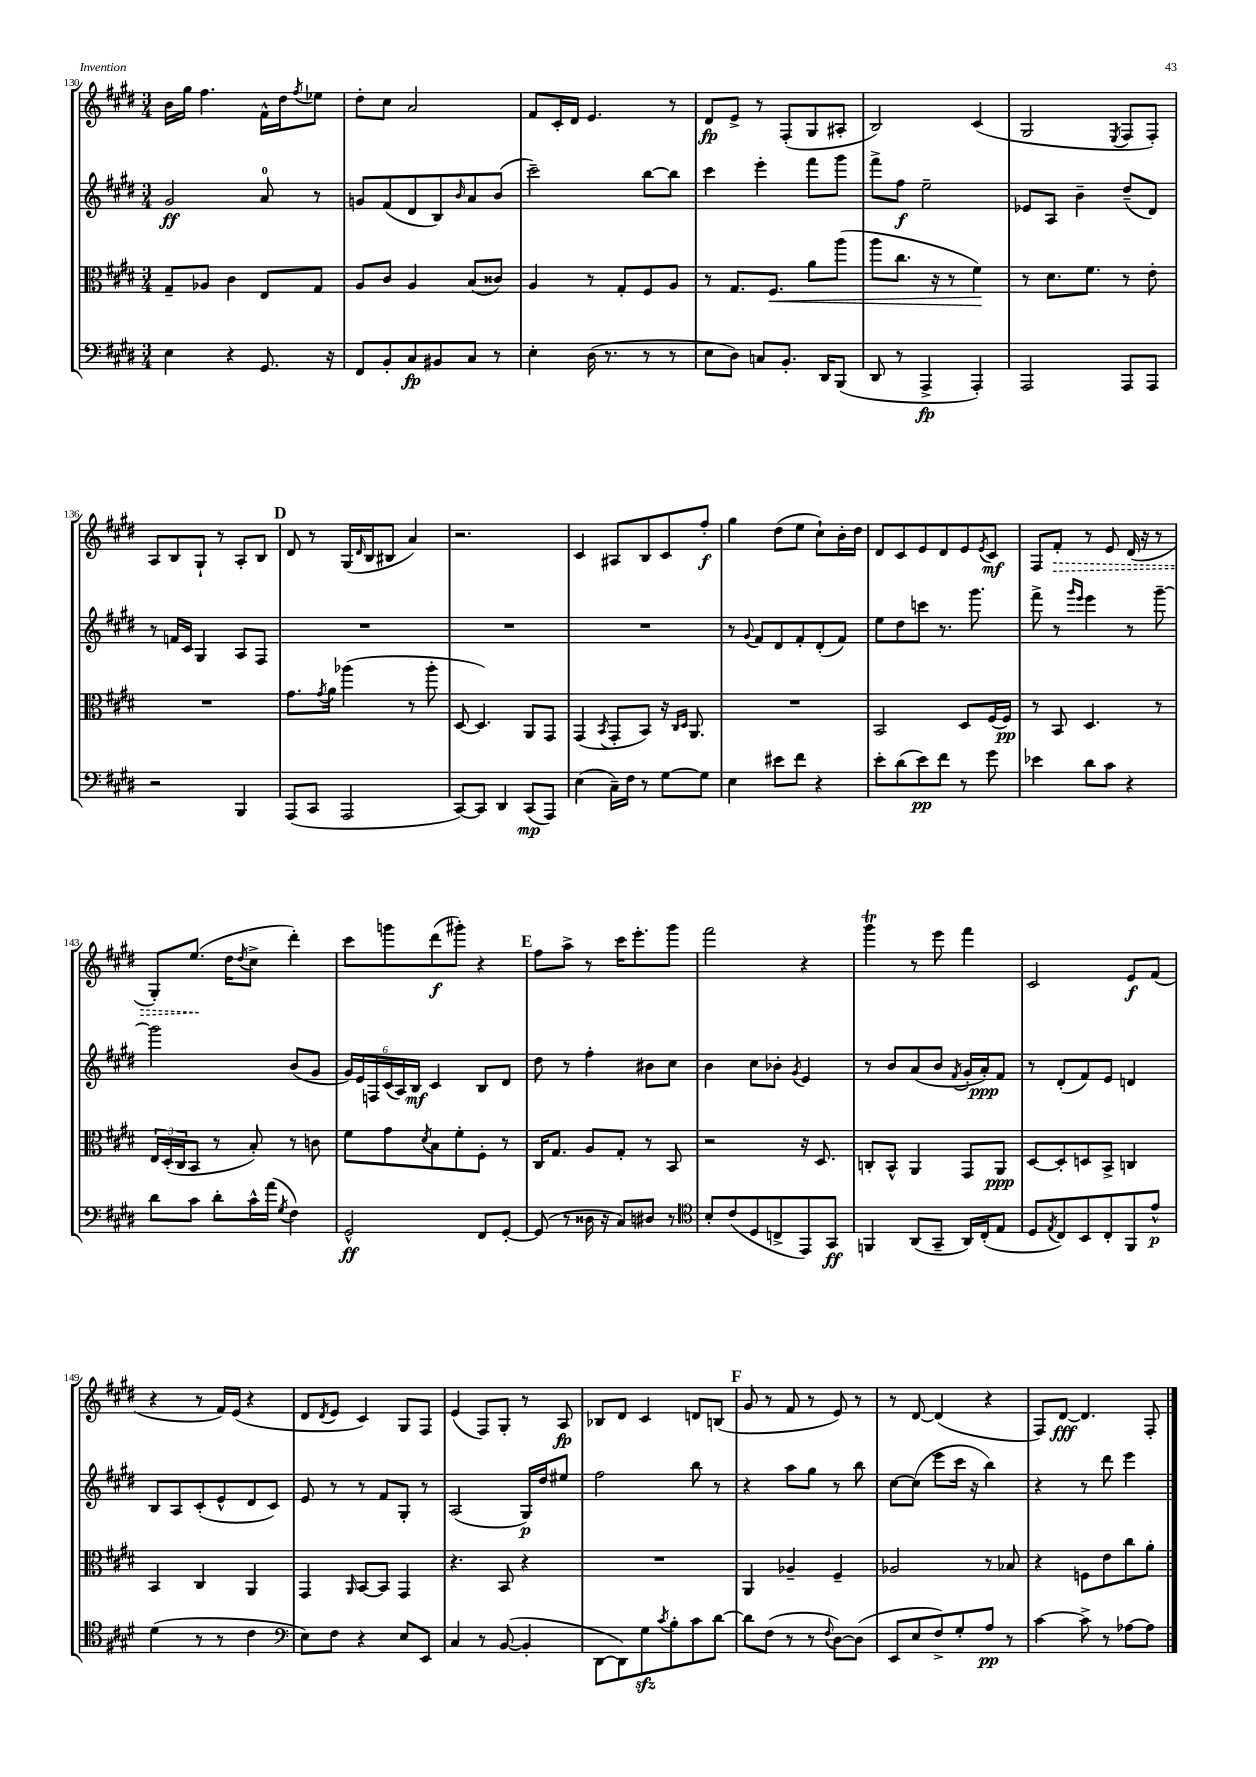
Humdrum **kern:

**kern	**kern	**kern	**kern
*staff4	*staff3	*staff2	*staff1
*clefF4	*clefC3	*clefG2	*clefG2
*k[f#c#g#d#]	*k[f#c#g#d#]	*k[f#c#g#d#]	*k[f#c#g#d#]
*M3/4	*M3/4	*M3/4	*M3/4
4E\	8G#~/L	2g#/	16b\LL
.	.	.	16gg#\JJ
.	8A-/J	.	4.ff#\
4r	4c#\	.	.
8.GG#/	8E/L	8a/	16f#^^\LL
.	.	.	16dd#\J
.	.	.	8qff#/
.	8G#/J	8r	8ee-\J
16r	.	.	.
=	=	=	=
8FF#/L	8A/L	8g/L	8dd#'\L
8BB'/	8c#/J	(8f#/	8cc#\J
8C#/	4A/	8d#/	2a/
8BB#/	.	8B/)	.
.	.	16qqb/	.
8C#/J	(8B/L	8a/	.
8r	8c##/J)	(8b/J	.
=	=	=	=
4E'\	4A/	2ccc#~\)	8f#/L
.	.	.	16c#'/L
.	.	.	16d#/JJ
(16D#\	8r	.	4.e/
8.r	.	.	.
.	8G#'/L	.	.
8r	8F#/	[8bb\L	.
8r	8A/J	8bb\]J	8r
=	=	=	=
8E\L	8r	4ccc#\	8d#/L
8D#\J)	8.G#/L	.	8e^/J
8C/L	.	4eee'\	8r
.	8.F#/J	.	.
8.BB'/J	.	.	(8F#'/L
.	8a\L	8fff#\L	8G#/
16DD#/LK	.	.	.
(8BBB/J	(8aa\J	8ggg#\J	8A#'/J
=	=	=	=
8DD#/	8aa\L	8fff#^\L	2B/)
8r	8.cc#\J	8ff#\J	.
4AAA^/	.	2ee~\	.
.	16r	.	.
.	8r	.	.
4AAA'/)	4f#\)	.	(4c#/
=	=	=	=
2AAA/	8r	8e-/L	2G#/
.	8.d#\L	8A/J	.
.	.	4b~\	.
.	8.f#\J	.	.
.	.	.	8qE/
8AAA/L	8r	(8dd#~/L	8F#/L
8AAA/J	8e'\	8d#/J)	8F#'/J)
=	=	=	=
2r	2.r	8r	8A/L
.	.	16f/LL	8B/
.	.	16c#/JJ	.
.	.	4G#/	8G#`/J
.	.	.	8r
4BBB/	.	8A/L	8A'/L
.	.	8F#/J	8B/J
=	=	=	=
(8AAA/L	8.g#\L	2.r	8d#/
8CC#/J	.	.	8r
.	8qg#/	.	.
.	16a\Jk	.	.
2AAA/	(4aa-\	.	(16G#/LL
.	.	.	16qqd#/
.	.	.	16B/J
.	.	.	8B#/J
.	8r	.	4a/)
.	8aa-'\	.	.
=	=	=	=
[8CC#/L)	[8D#/	2.r	2.r
8CC#/]J	4.D#/])	.	.
4DD#/	.	.	.
(8CC#/L	8AA/L	.	.
8AAA/J)	8GG#/J	.	.
=	=	=	=
(4E\	(4GG#/	2.r	4c#/
.	8qBB/	.	.
16C#~\LL)	8GG#'/L	.	8A#/L
16F#\JJ	.	.	.
8r	8BB/J)	.	8B/
[8G#\L	16r	.	8c#/
.	16qqC#/LL	.	.
.	16qqD#/JJ	.	.
.	8.AA/	.	.
8G#\]J	.	.	8ff#'/J
=	=	=	=
4E\	2.r	8r	4gg#\
.	.	8qqg#/	.
.	.	8f#/L	.
8e#\L	.	8d#/	(8dd#\L
8f#\J	.	8f#'/	8ee\J
4r	.	(8d#'/	8cc#`\L)
.	.	8f#/J)	16b'\L
.	.	.	16dd#\JJ
=	=	=	=
8e'\L	2BB/	8ee\L	8d#/L
(8d#\	.	8dd#\	8c#/
8e\)	.	8ccc\J	8e/
8f#\J	.	8.r	8d#/
8r	8D#/L	.	8e/
.	.	8.ggg#\	.
.	.	.	8qe/
8g#\	(16F#/L	.	8c#/J
.	16F#/JJ)	.	.
=	=	=	=
4e-\	8r	8fff#^\	8F#/L
.	8BB/	8r	8f#'/J
.	.	16qqggg#/LL	.
.	.	16qqeee/JJ	.
8d#\L	4.D#/	4eee\	8r
8c#\J	.	.	8e/
4r	.	8r	(16d#/
.	.	.	16r
.	8r	[8ggg#~\	8r
=	=	=	=
8d#\L	24E/LL	2ggg#\]	8G#'/L)
.	(24D#'/	.	.
.	24C#/J	.	.
8c#\J	8BB/J	.	(8.ee/J
8d#'\L	8r	.	.
.	.	.	16dd#\LK
.	.	.	8qdd#/
16c#^^\L	8B'/)	.	8cc#^\J
(16a\JJ	.	.	.
8qG#/	.	.	.
4F#\)	8r	(8b/L	4ddd#'\)
.	8c\	8g#/J	.
=	=	=	=
2GG#^^/	8f#\L	24g#/LL)	8ccc#\L
.	.	24e/	.
.	.	24F/	.
.	8g#\	(24c#/	8ggg\
.	.	24A/)	.
.	.	24B/JJ	.
.	8qd#/	.	.
.	8B\	4c#/	(8ddd#\
.	8f#'\	.	8ggg#'\J)
8FF#/L	8F#'\J	8B/L	4r
[8GG#'/J	8r	8d#/J	.
=	=	=	=
(8GG#/]	16C#/LK	8dd#\	8ff#\L
.	8.G#/J	.	.
8r	.	8r	8aa^\J
16D##\	8A/L	4ff#'\	8r
16r	.	.	.
8C#/L)	8G#'/J	.	16ccc#\LK
.	.	.	8.eee'\
8D#/J	8r	8b#\L	.
8r	8BB/	8cc#\J	8ggg#\J
=	=	=	=
*clefC4	*	*	*
8B'/L	2r	4b\	2fff#\
(8c#/	.	.	.
8D#/	.	8cc#\L	.
8C^/	.	8b-'\J	.
.	.	8qg#/	.
8EE/)	16r	4e/	4r
.	8.D#/	.	.
8GG#/J	.	.	.
=	=	=	=
4FF/	8C'/L	8r	4ggg#\
.	8BB^^/J	8b/L	.
(8AA/L	4AA/	(8a/	8r
8GG#~/J	.	8b/J	8eee\
.	.	8qf#/	.
16AA/LL)	8GG#/L	16g#'/LL	4fff#\
(16C#'/J	.	16a'/J)	.
8E/J	8AA/J	8f#/J	.
=	=	=	=
8D#/L	[8D#/L	8r	2c#/
8qE/	.	.	.
8C#/)	8D#'/]	(8d#'/L	.
8BB/	8D/	8f#/)	.
8C#'/	8BB^/J	8e/J	.
8FF#/	4C/	4d/	8e/L
8e^^/J	.	.	(8f#/J
=	=	=	=
(4d#\	4BB/	8B/L	4r
.	.	8A/	.
8r	4C#/	(8c#'/	8r
8r	.	8e^^/	16f#/LL)
.	.	.	(16e/JJ
4c#\	4AA/	8d#/	4r
.	.	8c#/J)	.
=	=	=	=
*clefF4	*	*	*
8E\L)	4GG#/	8e/	8d#/L
.	.	.	8qd#/
8F#\J	.	8r	8e/J
.	16qqAA/	.	.
4r	[8BB/L	8r	4c#/)
.	8BB/]J	8f#/L	.
8E/L	4GG#/	8G#'/J	8G#/L
8EE/J	.	8r	8F#/J
=	=	=	=
4C#/	4.r	(2A/	(4e/
8r	.	.	8F#/L)
([8BB/	8BB/	.	8G#'/J
4BB'/]	4r	16G#/LL)	8r
.	.	16dd#/J	.
.	.	8ee#/J	8A/
=	=	=	=
[8DD#\L	2.r	2ff#\	8B-/L
8DD#\])	.	.	8d#/J
8G#\	.	.	4c#/
8qc#/	.	.	.
8B'\	.	.	.
8c#\	.	8bb\	8d/L
[8d#\J	.	8r	(8B/J
=	=	=	=
8d#\]L	4AA/	4r	8g#/
(8F#\J	.	.	8r
8r	4A-~/	8aa\L	8f#/
8r	.	8gg#\J	8r
8qqF#/	.	.	.
[8D#\L)	4F#~/	8r	8e/)
(8D#\]J	.	8bb\	8r
=	=	=	=
8EE/L	2A-/	[8cc#\L	8r
8E/	.	(8cc#\]J	[8d#/
8F#^/)	.	8eee\L	(4d#/]
8G#'/	.	16ccc#\Jk	.
.	.	16r	.
8A/J	8r	4bb\)	4r
8r	8B-/	.	.
=	=	=	=
[4c#\	4r	4r	8F#/L)
.	.	.	[8d#/J
8c#^\]	8F\L	8r	4.d#/]
8r	8e\	8ddd#\	.
[8A-\L	8cc#\	4eee\	.
8A-\]J	8a'\J	.	8F#'/
==	==	==	==
*-	*-	*-	*-
